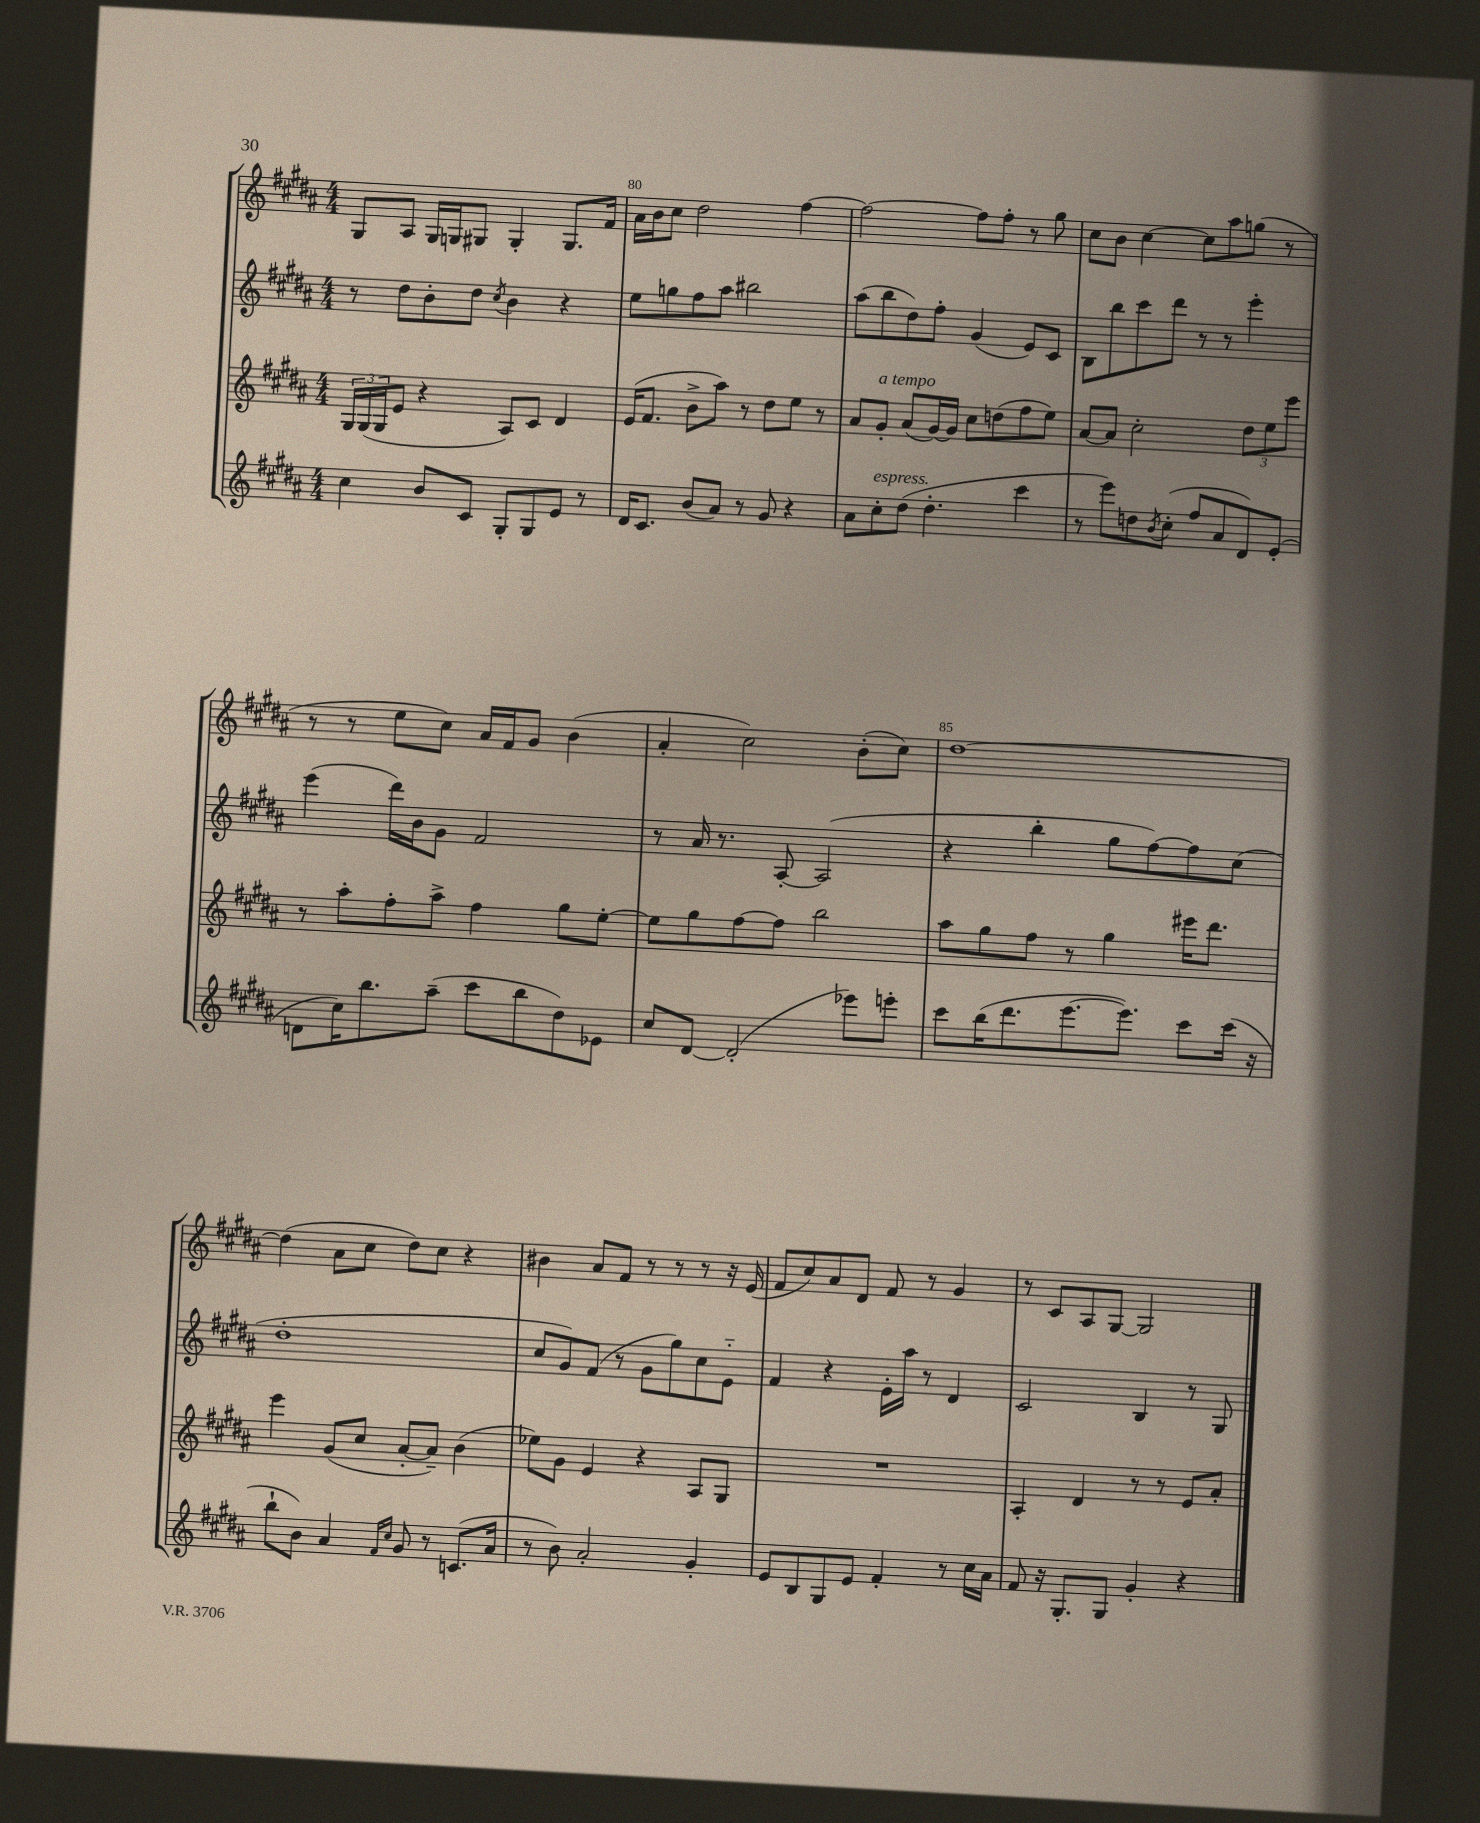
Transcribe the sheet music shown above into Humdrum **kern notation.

**kern	**kern	**kern	**kern
*staff4	*staff3	*staff2	*staff1
*clefG2	*clefG2	*clefG2	*clefG2
*k[f#c#g#d#a#]	*k[f#c#g#d#a#]	*k[f#c#g#d#a#]	*k[f#c#g#d#a#]
*M4/4	*M4/4	*M4/4	*M4/4
4cc#	24G#	8r	8G#
.	(24G#	.	.
.	24G#	.	.
.	8e	8dd#	8A#
8b	4r	8b'	16G#
.	.	.	16G
8c#	.	8dd#	8G#
.	.	8qcc#	.
8G#'	8A#)	4b	4G#'
8G#	8c#	.	.
8e	4d#	4r	8.G#
8r	.	.	.
.	.	.	16f#
=	=	=	=
16d#	(16e	8ee	16a#
8.c#	8.f#	.	16b
.	.	8gg	8cc#
(8b	8b^	8ff#	2dd#
8a#)	8aa#)	8aa#	.
8r	8r	2bb#	.
8g#	8dd#	.	.
4r	8ee	.	[4ff#
.	8r	.	.
=	=	=	=
8a#	8a#	(8aa#	2ff#_
8cc#'	8g#'	8bb	.
(8dd#	(8a#	8dd#)	.
4.dd#'	[16g#)	8ff#'	.
.	16g#]	.	.
.	8cc#	(4g#	8ff#]
.	(8dd	.	8ff#'
4ccc#	8ff#	8e)	8r
.	8ee)	8c#	8gg#
=	=	=	=
8r	[8a#	8B	8cc#
8eee)	8a#]	8bb	8b
8dd	2cc#'	8ccc#	[4cc#
8qb	.	.	.
(8cc#'	.	8ddd#	.
8ff#	.	8r	8cc#]
8a#	.	8r	8aa#
8d#)	12dd#	4eee'	(8gg
.	12ee	.	.
(8e'	.	.	8r
.	12eee	.	.
=	=	=	=
8d	8r	(4eee	8r
16cc#)	8aa#'	.	8r
8.bb	.	.	.
.	8ff#'	16ddd#)	8ee
.	.	16b	.
(8aa#~	8aa#^	8g#	8cc#)
8ccc#	4ff#	2f#	16a#
.	.	.	16f#
8bb	.	.	8g#
8dd#)	8gg#	.	(4b
8e-	[8ee'	.	.
=	=	=	=
8cc#	8ee]	8r	4a#'
[8d#	8gg#	16a#	.
.	.	8.r	.
(2d#']	[8ff#	.	2cc#)
.	8ff#]	[8A#'	.
.	2bb	(2A#]	.
8eee-)	.	.	(8b'
8eee'	.	.	8cc#)
=	=	=	=
8ccc#	8aa#	4r	[1dd#
(16bb	8gg#	.	.
8.ddd#	.	.	.
.	8ff#	4bb'	.
[8.eee	8r	.	.
.	4gg#	8gg#	.
8.eee])	.	.	.
.	.	[8ff#)	.
8ccc#	16eee#	8ff#]	.
.	8.ddd#	.	.
(16ccc#	.	(8cc#	.
16r	.	.	.
=	=	=	=
8bb`	4eee	1dd#'	(4dd#]
8b)	.	.	.
4a#	(8g#	.	8a#
.	8cc#	.	8cc#
16qqf#	.	.	.
16qqcc#	.	.	.
8g#	[8a#'	.	8dd#)
8r	8a#~])	.	8cc#
(8.c	(4b	.	4r
16a#	.	.	.
=	=	=	=
8r	8ee-)	8cc#	4b#
8b)	8g#	8g#)	.
2a#'	4e	(8f#	8a#
.	.	8r	8f#
.	4r	8g#	8r
.	.	8gg#)	8r
4g#'	8A#	8cc#	8r
.	8G#	8e'~	16r
.	.	.	(16e
=	=	=	=
8e	1r	4f#	8f#
8B	.	.	8cc#)
8G#	.	4r	8a#
8e	.	.	8d#
4f#'	.	16e'	8f#
.	.	16aa#	.
.	.	8r	8r
8r	.	4d#	4g#
16cc#	.	.	.
16a#	.	.	.
=	=	=	=
8f#	4A#'	2c#	8r
16r	.	.	8c#
8.G#'	.	.	.
.	4d#	.	8A#
8G#	.	.	[8G#
4g#'	8r	4B	2G#]
.	8r	.	.
4r	8e	8r	.
.	8a#'	8G#	.
==	==	==	==
*-	*-	*-	*-
